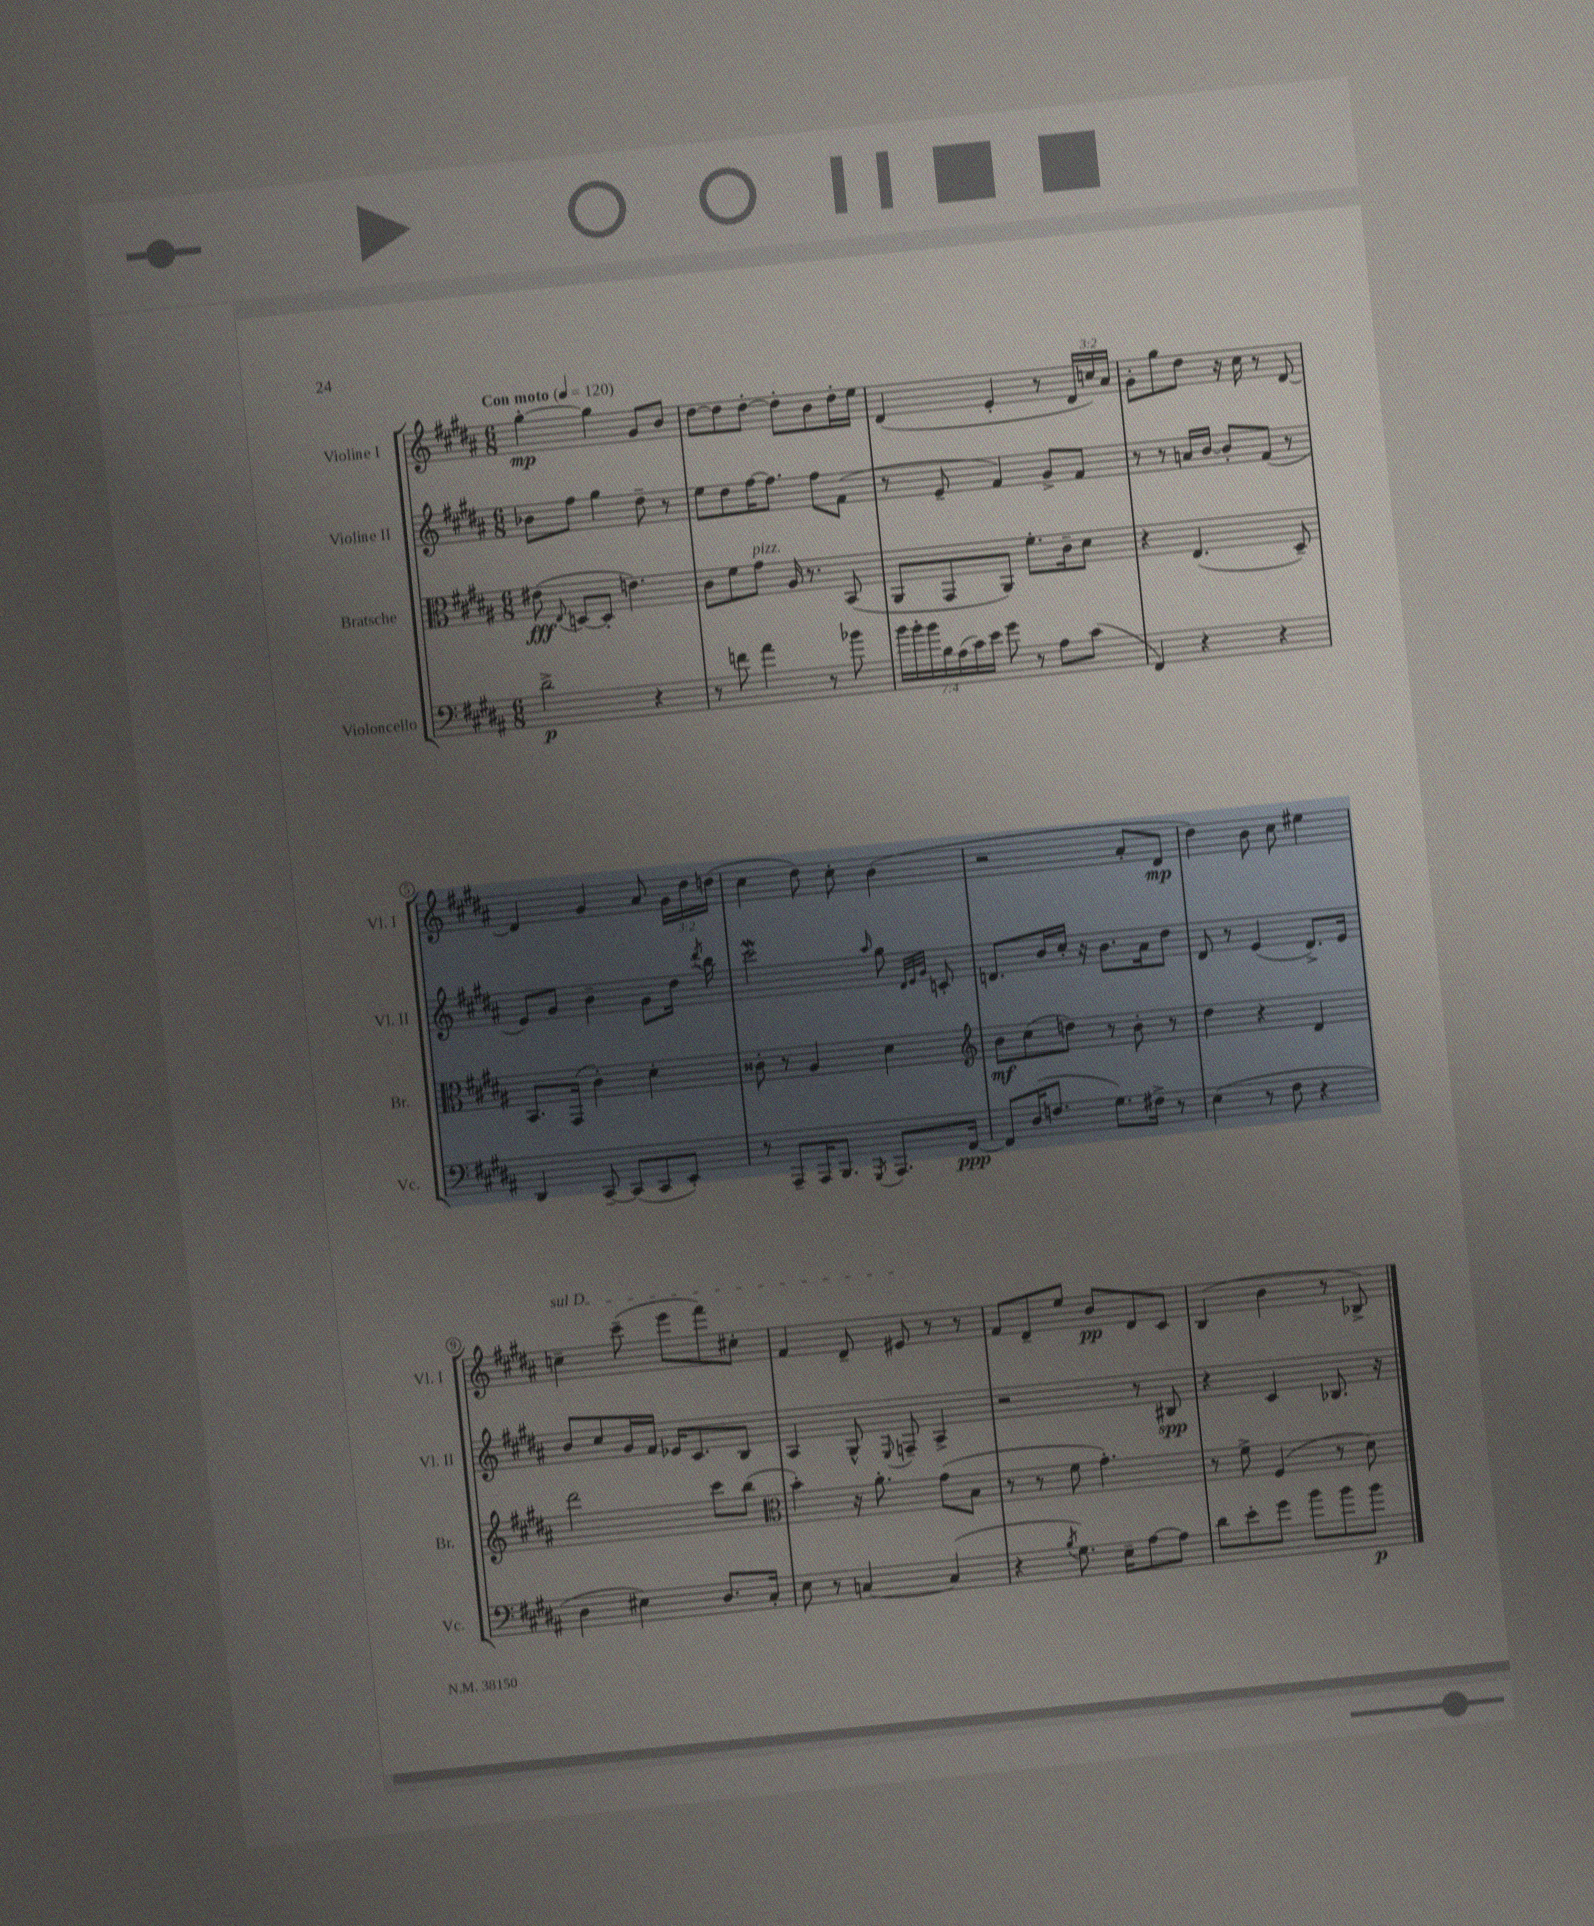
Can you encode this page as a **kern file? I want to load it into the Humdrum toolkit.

**kern	**dynam	**kern	**dynam	**kern	**dynam	**kern	**dynam
*part4	*part4	*part3	*part3	*part2	*part2	*part1	*part1
*staff4	*staff4	*staff3	*staff3	*staff2	*staff2	*staff1	*staff1
*I"Violoncello	*	*I"Bratsche	*	*I"Violine II	*	*I"Violine I	*
*I'Vc.	*	*I'Br.	*	*I'Vl. II	*	*I'Vl. I	*
*clefF4	*	*clefC3	*	*clefG2	*	*clefG2	*
*k[f#c#g#d#a#]	*	*k[f#c#g#d#a#]	*	*k[f#c#g#d#a#]	*	*k[f#c#g#d#a#]	*
*M6/8	*	*M6/8	*	*M6/8	*	*M6/8	*
*MM120	*	*MM120	*	*MM120	*	*MM120	*
=1	=1	=1	=1	=1	=1	=1	=1
!	!	!	!	!	!	!LO:TX:a:B:t=Con moto	!
2d#^\	p	(8e#X\	fff	8b-X\L	.	[4gg#'\	mp
.	.	8qqE/	.	.	.	.	.
.	.	[8Dn/L	.	8ff#\J	.	.	.
.	.	8D'/J]	.	4gg#\	.	4gg#\]	.
.	.	4.en\)	.	.	.	.	.
4r	.	.	.	8dd#~\	.	8g#/L	.
.	.	.	.	8r	.	8b/J	.
=2	=2	=2	=2	=2	=2	=2	=2
8r	.	8c#\L	.	8ee\L	.	[8dd#\L	.
8fn\	.	8f#\	.	8dd#\	.	8dd#\]	.
!	!	!LO:TX:a:i:t=pizz.	!	!	!	!	!
4a#\	.	8g#\J	.	[16ff#\K	.	[8dd#'\J	.
.	.	.	.	8.ff#\J]	.	.	.
.	.	16A#/	.	.	.	8dd#'\L]	.
.	.	8.r	.	.	.	.	.
8r	.	.	.	8ff#\L	.	8b\	.
8b-X\	.	(8BB/	.	(8f#\J	.	16dd#'\L	.
.	.	.	.	.	.	16ee\JJ	.
=3	=3	=3	=3	=3	=3	=3	=3
28b\LL	.	8AA#/L	.	8r	.	(4d#/	.
28b'\	.	.	.	.	.	.	.
28b\	.	.	.	.	.	.	.
28B\	.	.	.	.	.	.	.
.	.	8GG#/	.	8e~/	.	.	.
(28A#\	.	.	.	.	.	.	.
28c#\)	.	.	.	.	.	.	.
28e\JJ	.	.	.	.	.	.	.
8g#\	.	8AA#/J)	.	4f#/)	.	4e'/	.
8r	.	8.f#'\L	.	.	.	.	.
8A#\L	.	.	.	8g#^/L	.	8r	.
.	.	16c#~\k	.	.	.	.	.
(8c#\J	.	8d#\J	.	8f#/J	.	24d#/LL	.
.	.	.	.	.	.	24ccn/)	.
.	.	.	.	.	.	24a#/JJ	.
=4	=4	=4	=4	=4	=4	=4	=4
4FF#/)	.	4r	.	8r	.	8g#'\L	.
.	.	.	.	8r	.	8gg#\	.
4r	.	(4.E/	.	16an/LL	.	8dd#\J	.
.	.	.	.	[16b/JJ	.	.	.
.	.	.	.	8b'/L]	.	16r	.
.	.	.	.	.	.	16cc#\	.
4r	.	.	.	(8f#/J	.	8r	.
.	.	8D#~/)	.	8r	.	[8d#/	.
!!LO:LB:g=z
=5	=5	=5	=5	=5	=5	=5	=5
4DD#/	.	8.BB/L	.	8e/L)	.	4d#/]	.
.	.	.	.	8g#/J	.	.	.
.	.	(16GG#/Jk	.	.	.	.	.
[8CC#~/	.	4c#'\)	.	4b~\	.	4g#/	.
(8CC#/L]	.	.	.	.	.	.	.
8CC#/	.	4d#'\	.	8g#\L	.	8a#/	.
8EE'/J)	.	.	.	16dd#\Jk	.	24g#\LL	.
.	.	.	.	.	.	24dd#\	.
.	.	.	.	8qddd#/	.	.	.
.	.	.	.	16bb\	.	.	.
.	.	.	.	.	.	(24ddn\JJ	.
=6	=6	=6	=6	=6	=6	=6	=6
8r	.	8c##X'\	.	2ccc#W\	.	4cc#\	.
8AAA#~/L	.	8r	.	.	.	.	.
16AAA#/K	.	4A#/	.	.	.	8dd#\)	.
8.BBB/J	.	.	.	.	.	.	.
.	.	.	.	.	.	8cc#'\	.
8qGGG#/	.	.	.	16qqaa#/	.	.	.
8.AAA#/L	.	4d#\	.	8gg#\	.	(4b\	.
.	.	.	.	32qqd#/LLL	.	.	.
.	.	.	.	32qqe/	.	.	.
.	.	.	.	32qqg#/JJJ	.	.	.
.	.	.	.	8cn'/	.	.	.
[16FF#/Jk	ppp	.	.	.	.	.	.
=7	=7	=7	=7	=7	=7	=7	=7
*	*	*clefG2	*	*	*	*	*
8FF#/L]	.	8b\L	mf	8.dn/L	.	2r	.
(16D#/K	.	(8cc#\	.	.	.	.	.
8.Fn/J	.	.	.	16b/L	.	.	.
.	.	8ddn\J)	.	16cc#'/JJ	.	.	.
.	.	.	.	16r	.	.	.
8.G#\L)	.	8r	.	8.b\L	.	.	.
.	.	8b'\	.	.	.	8a#'/L	.
16F#X^\Jk	.	.	.	16a#\k	.	.	.
8r	.	8r	.	8dd#\J	.	8d#/J	mp
=8	=8	=8	=8	=8	=8	=8	=8
(4E\	.	4dd#\	.	8d#/	.	4dd#\)	.
.	.	.	.	8r	.	.	.
8r	.	4r	.	(4e/	.	8b\	.
8F#\	.	.	.	.	.	8cc#\	.
4r	.	4d#/	.	8.d#^/L)	.	4ee#X\	.
.	.	.	.	16e/Jk	.	.	.
!!LO:LB:g=z
=9	=9	=9	=9	=9	=9	=9	=9
!	!	!	!	!	!	!LO:TX:a:i:t=sul D	!
4D#\	.	2ddd#\	.	8b/L	.	4ccn~\	.
.	.	.	.	8cc#/	.	.	.
4E#X\)	.	.	.	16g#/L	.	(8ccc#~\	.
.	.	.	.	16f#/JJ	.	.	.
.	.	.	.	16e-X/KL	.	8eee\L	.
.	.	.	.	8.c#/	.	.	.
8.D#/L	.	8ccc#\L	.	.	.	8fff#\)	.
.	.	(8bb\J	.	8B/J	.	8cc#X'\J	.
16C#'/Jk	.	.	.	.	.	.	.
=10	=10	=10	=10	=10	=10	=10	=10
*	*	*clefC3	*	*	*	*	*
8E\	.	4b'\)	.	4A#/	.	4f#/	.
8r	.	.	.	.	.	.	.
[4Cn/	.	16r	.	8G#^^/	.	8d#~/	.
.	.	8.a#'\	.	.	.	.	.
.	.	.	.	8qqE/	.	.	.
.	.	.	.	8Fn~/	.	8e#X/	.
(4C/]	.	(8g#\L	.	4A#^/	.	8r	.
.	.	8B\J	.	.	.	8r	.
=11	=11	=11	=11	=11	=11	=11	=11
4r	.	8r	.	2r	.	8f#/L	.
.	.	8r	.	.	.	8d#~/	.
8qB/	.	.	.	.	.	.	.
8.G#\)	.	8f#\	.	.	.	8ee/J	.
.	.	4.g#'\)	.	.	.	8b/L	pp
16E~\KL	.	.	.	.	.	.	.
[8A#\	.	.	.	8r	.	8d#/	.
8A#\J]	.	.	.	8B#X/	spp	8c#/J	.
=12	=12	=12	=12	=12	=12	=12	=12
8d#\L	.	8r	.	4r	.	(4B/	.
8e'\	.	8f#^\	.	.	.	.	.
8g#\J	.	(4F#/	.	4c#/	.	4b\	.
8b\L	.	.	.	.	.	.	.
8b\	.	8r	.	8.B-X/	.	8r	.
8b\J	p	8d#\)	.	.	.	8B-X^/)	.
.	.	.	.	16r	.	.	.
==	==	==	==	==	==	==	==
*-	*-	*-	*-	*-	*-	*-	*-
